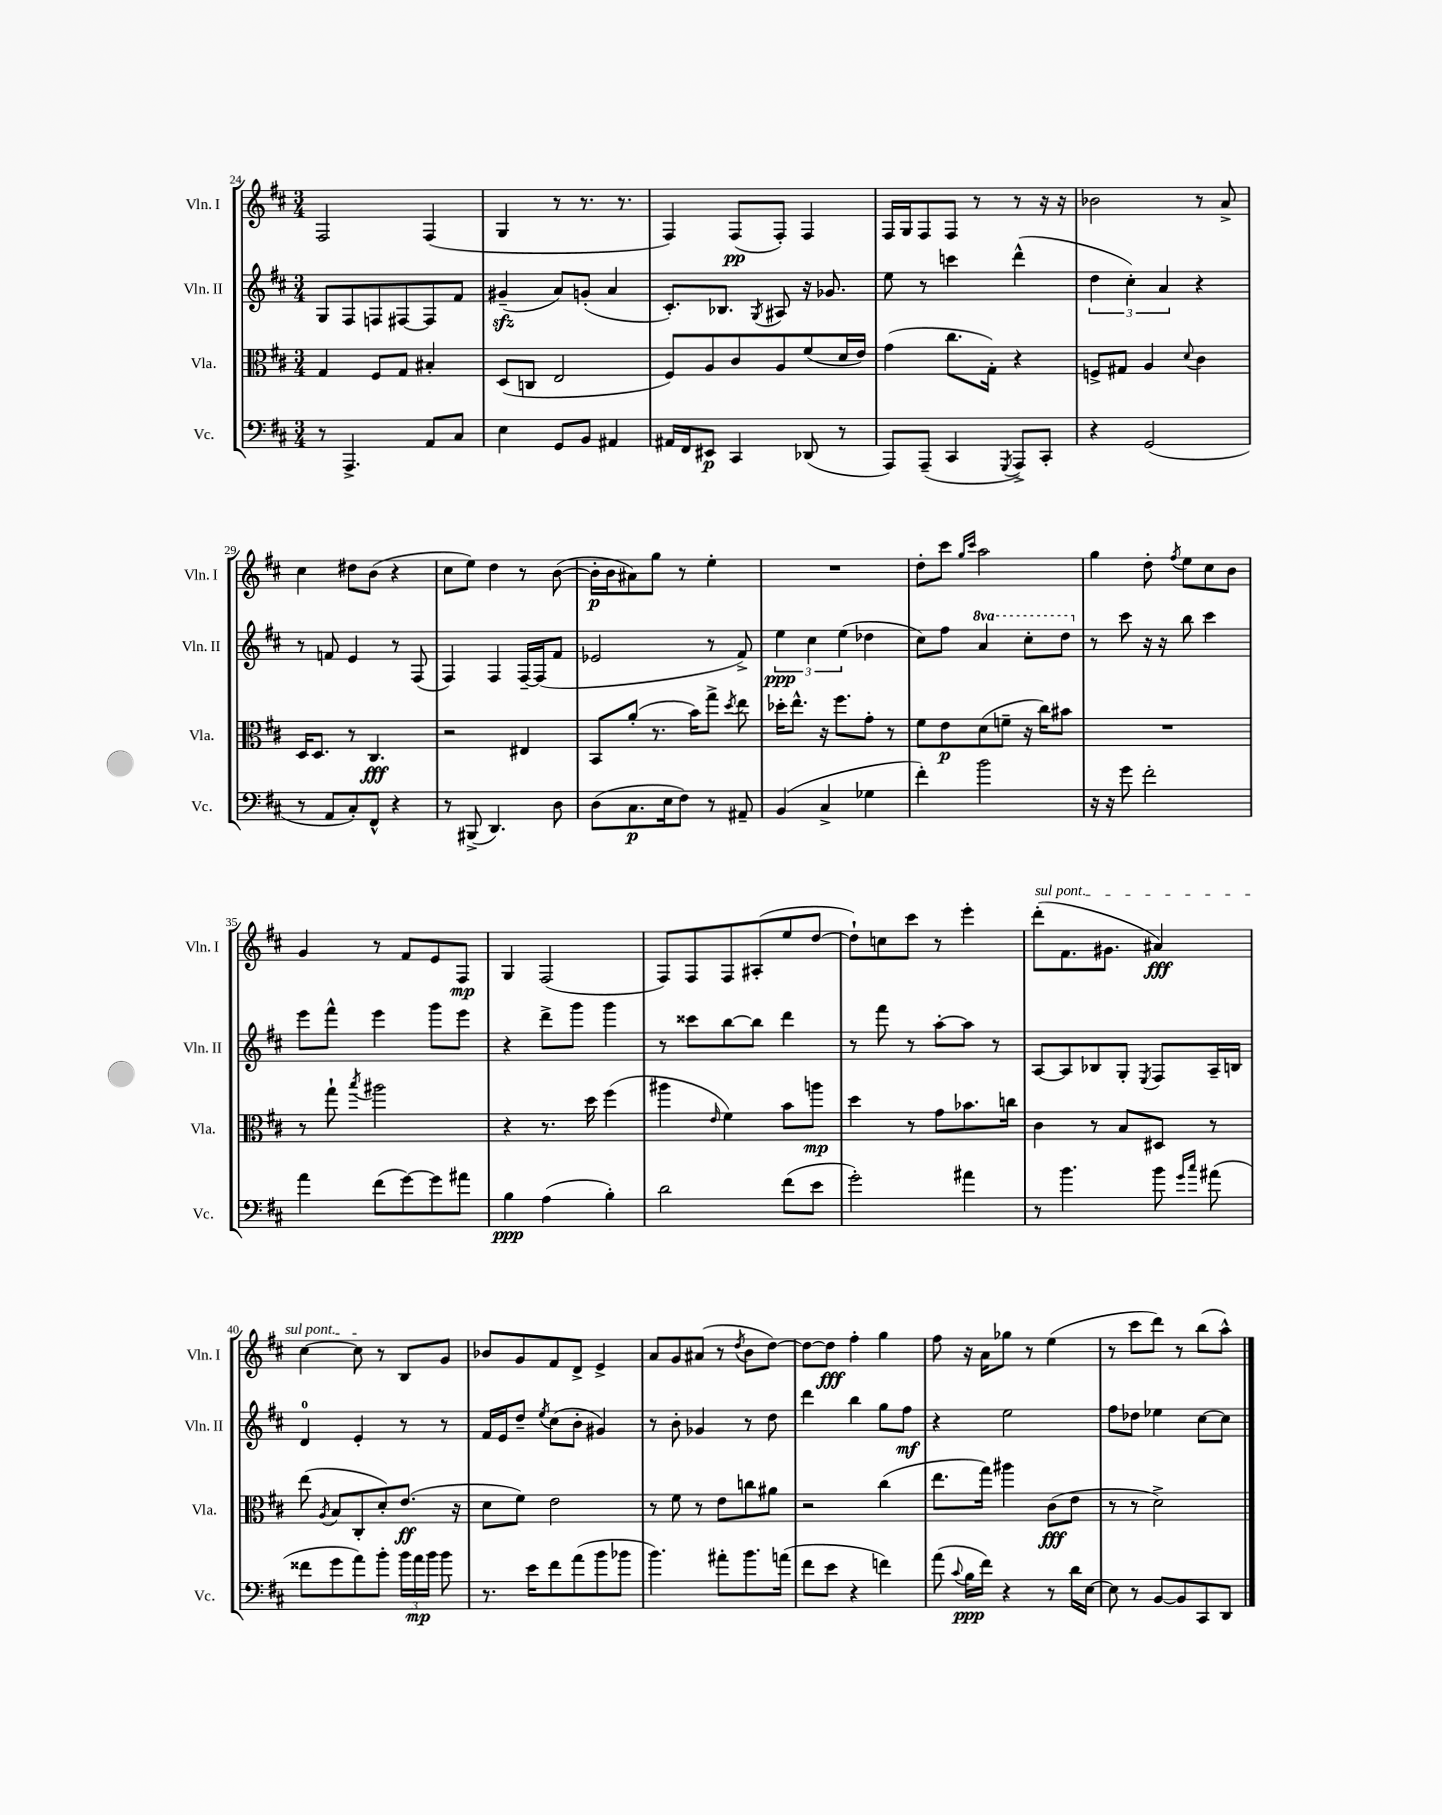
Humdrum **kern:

**kern	**kern	**kern	**kern
*staff4	*staff3	*staff2	*staff1
*clefF4	*clefC3	*clefG2	*clefG2
*k[f#c#]	*k[f#c#]	*k[f#c#]	*k[f#c#]
*M3/4	*M3/4	*M3/4	*M3/4
8r	4G	8G	2F#
4.AAA^	.	8F#	.
.	8F#	8F	.
.	8G	[8F#	.
8AA	4B#'	8F#]	(4F#
8C#	.	8f#	.
=	=	=	=
4E	(8D	(4g#~	4G
.	8C	.	.
8GG	2E	8a)	8r
8BB	.	(8g'	8.r
4AA#	.	4a	.
.	.	.	8.r
=	=	=	=
16AA#	8F#)	8.c#')	4F#)
16FF#	.	.	.
8EE#	8A	.	.
.	.	8.B-	.
4CC#	8c#	.	(8F#
.	.	8qG	.
.	8A	8A#	8F#')
(8DD-	(8f#	16r	4F#
.	.	8.g-	.
8r	16d	.	.
.	16e)	.	.
=	=	=	=
8AAA)	(4g	8ee	16F#
.	.	.	16G
(8AAA~	.	8r	8F#
4CC#	8.cc#	4ccc	8F#
.	.	.	8r
.	16G')	.	.
8qGGG	.	.	.
8AAA^)	4r	(4ddd^^	8r
8CC#'	.	.	16r
.	.	.	16r
=	=	=	=
4r	8F^	6dd	2b-
.	8G#	.	.
.	.	6cc#')	.
(2GG	4A	.	.
.	.	6a	.
.	8qqd	.	.
.	4c#	4r	8r
.	.	.	8a^
=	=	=	=
8r	16D	8r	4cc#
.	8.D	.	.
8AA	.	8f	.
8C#')	8r	4e	8dd#
8FF#^^	4.C#	.	(8b
4r	.	8r	4r
.	.	(8F#	.
=	=	=	=
8r	2r	4F#)	8cc#
(8BBB#^	.	.	8ee)
4.DD)	.	4F#	4dd
.	4E#	[16F#~	8r
.	.	(16F#]	.
8D	.	8f#	([8b
=	=	=	=
(8D	8BB	2e-	16b']
.	.	.	16b
8.C#	(8a'	.	8a#)
.	8.r	.	8gg
16E	.	.	.
8F#)	.	.	8r
.	16b)	.	.
8r	8gg^	8r	4ee'
.	8qdd	.	.
8AA#~	8ee	8f#^)	.
=	=	=	=
(4BB	16dd-'	6ee	2.r
.	8.ee^^	.	.
.	.	6cc#	.
4C#^	16r	.	.
.	8.ff#	.	.
.	.	(6ee	.
4G-	8g'	4dd-	.
.	8r	.	.
=	=	=	=
4f#')	8f#	8cc#)	8dd'
.	8e	8ff#	8ccc#
.	.	.	16qqgg
.	.	.	16qqccc#
2b	(8d	4aa	2aa
.	8f~	.	.
.	16r	8ccc#'	.
.	16cc#)	.	.
.	8b#	8ddd	.
=	=	=	=
16r	2.r	8r	4gg
16r	.	.	.
8g	.	8ccc#	.
2f#'	.	16r	8dd'
.	.	16r	.
.	.	.	8qff#
.	.	8bb	8ee
.	.	4ccc#	8cc#
.	.	.	8b
=	=	=	=
4a	8r	8eee	4g
.	8gg`	8fff#^^	.
.	8qbb	.	.
(8f#	2aa#	4eee	8r
[8g)	.	.	8f#
8g]	.	8ggg	8e
8a#	.	8eee	8F#
=	=	=	=
4B	4r	4r	4G
(4A	8.r	8ddd^	(2F#
.	.	8ggg	.
.	16dd	.	.
4B')	(4ff#	4ggg	.
=	=	=	=
2d	4aa#	8r	8F#)
.	.	8ccc##	8F#
.	16qqe	.	.
.	4f#)	[8bb	8F#
.	.	8bb]	(8A#'
(8f#	8b	4ddd	8ee
8e	8aa	.	[8dd
=	=	=	=
2g')	4dd	8r	8dd`])
.	.	8fff#	8cc
.	8r	8r	8ccc#
.	8g	[8aa'	8r
4a#	8.b-	8aa]	4eee'
.	.	8r	.
.	16cc	.	.
=	=	=	=
8r	4c#	[8A	(8ddd'
4.b	.	8A]	8.f#
.	8r	8B-	.
.	.	.	8.g#
.	8B	8G'	.
.	.	8qE	.
8b	8D#	8F#	4a#)
16qqg	.	.	.
16qqcc#	.	.	.
(8a#	8r	16A~	.
.	.	16B	.
=	=	=	=
8f##	(8ee	4d	[4cc#
.	8qA	.	.
8g	8B	.	.
8a)	8C#'	4e'	8cc#]
8b'	8d')	.	8r
24b	(8.e	8r	8B
24a	.	.	.
24b	.	.	.
8b	.	8r	8g
.	16r	.	.
=	=	=	=
8.r	8d	16f#	8b-
.	.	16e	.
.	8f#)	8dd~	8g
16e	.	.	.
.	.	8qee	.
8f#	2e	(8cc#	8f#
(8a	.	8b'	8d^
8b	.	4g#)	4e^
8b-	.	.	.
=	=	=	=
4.b)	8r	8r	8a
.	8f#	8b'	8g
.	8r	4g-	(8a#
8a#'	8e	.	8r
.	.	.	8qdd
8.b	8cc	8r	8b
.	8a#	8dd	[8dd)
(16a	.	.	.
=	=	=	=
8f#	2r	4ddd	8dd_
8e	.	.	8dd]
4r	.	4bb	4ff#'
4f)	(4cc#	8gg	4gg
.	.	8ff#	.
=	=	=	=
(8a	8.ee	4r	8ff#
8qqc#	.	.	.
16B	.	.	16r
16f#)	16gg)	.	16a
4r	4aa#	2ee	8gg-
.	.	.	8r
8r	(8c#	.	(4ee
16d	8e	.	.
[16E	.	.	.
=	=	=	=
8E]	8r	8ff#	8r
8r	8r	8dd-	8ccc#
[8BB	2d^)	4ee-	8ddd)
8BB]	.	.	8r
8CC#	.	[8cc#	(8bb
8DD	.	8cc#]	8aa^^)
==	==	==	==
*-	*-	*-	*-
